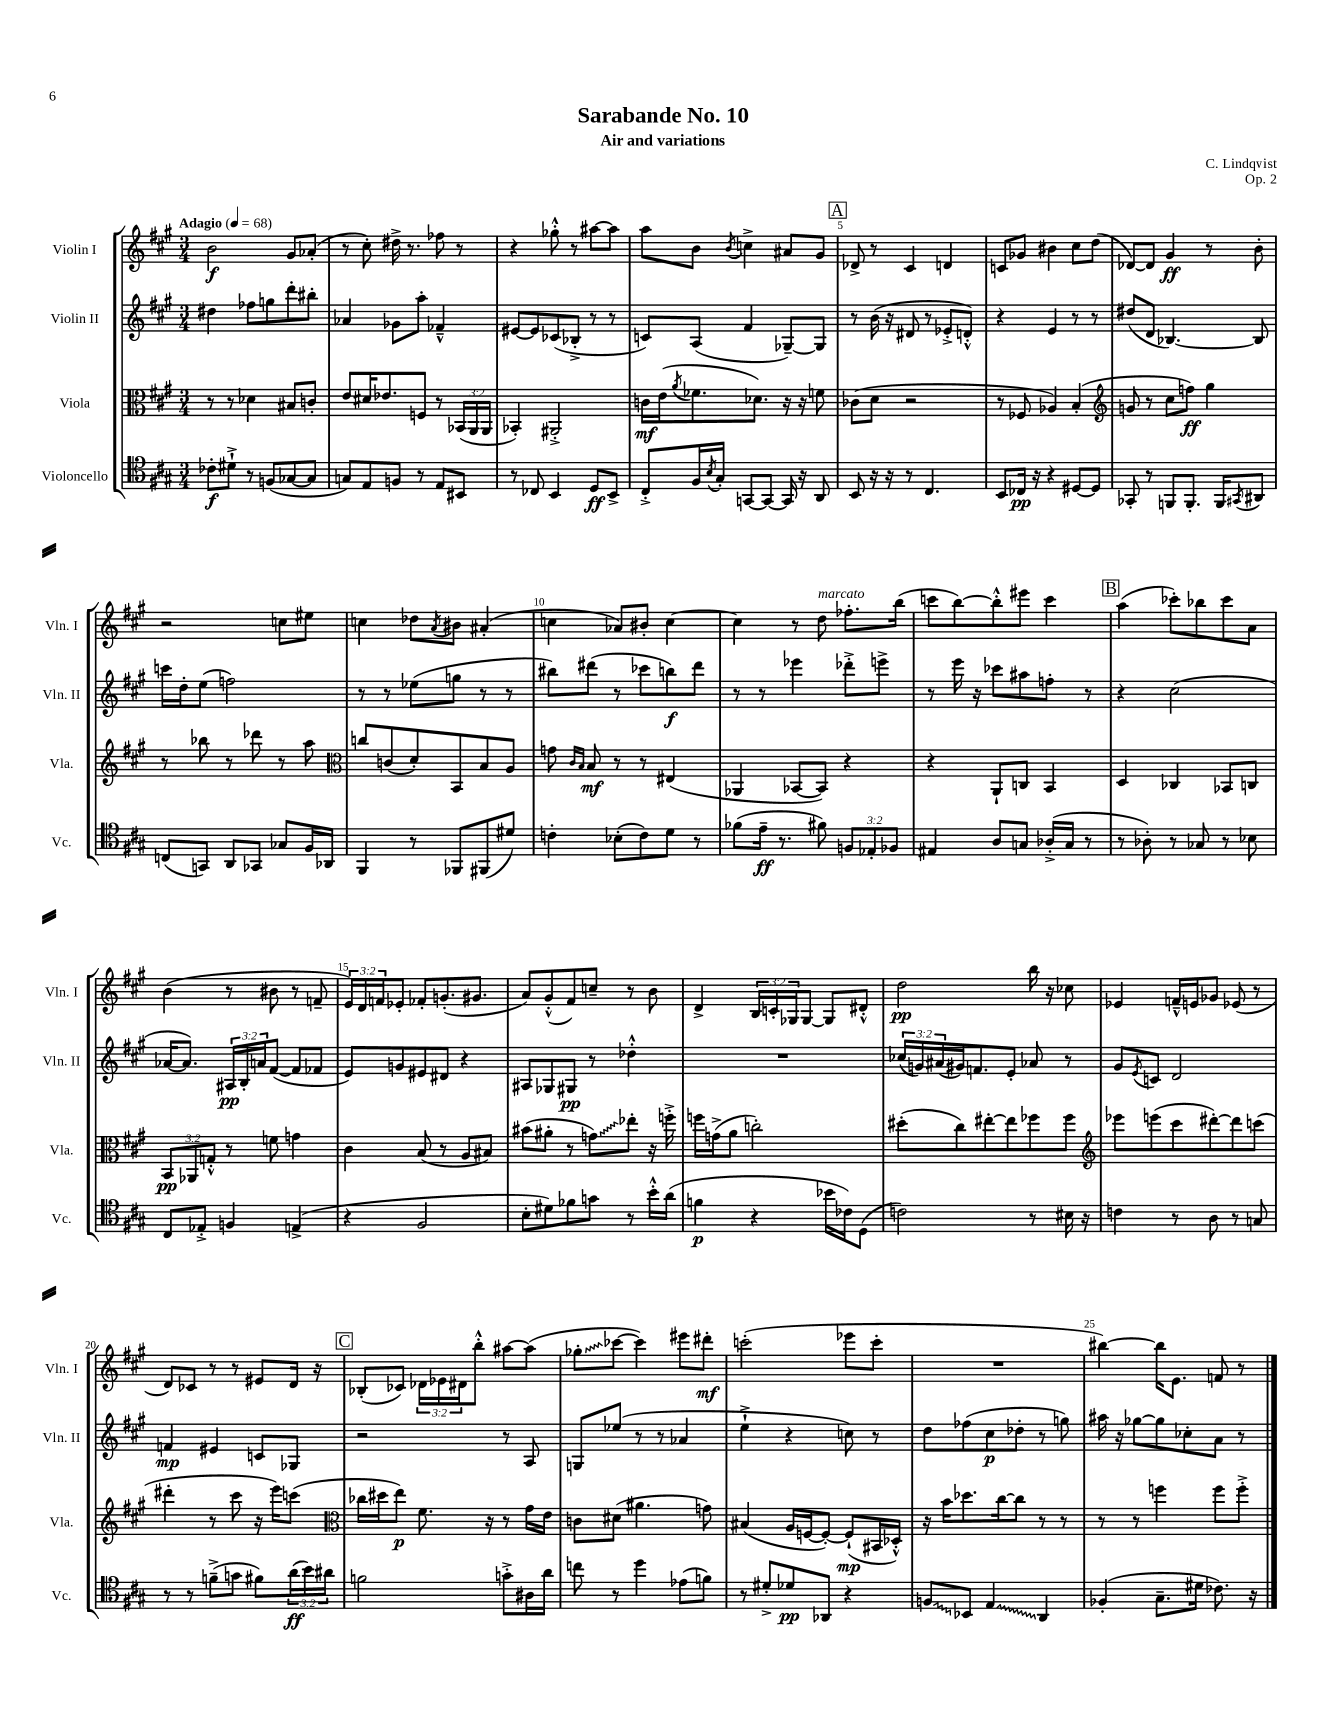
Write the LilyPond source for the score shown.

\header { title = "Sarabande No. 10" composer = "C. Lindqvist" subtitle = "Air and variations" opus = "Op. 2" }
<<
\new StaffGroup <<
\new Staff = "s0" \with { instrumentName = "Violin I" shortInstrumentName = "Vln. I" } {
    \clef treble \key a \major \numericTimeSignature \time 3/4 \override Staff.TupletNumber.text = #tuplet-number::calc-fraction-text \tempo "Adagio" 4 = 68
    b'2\f gis'8 aes'8-.( |
    r8 cis''8-.) dis''16-> r8. fes''8 r8 |
    r4 ges''8-.-^ r8 ais''8~ ais''8 |
    a''8 b'8 \acciaccatura { b'8 } c''4-> ais'8 gis'8 |
    \mark \markup { \box "A" } des'8-> r8 cis'4 d'4 |
    c'8 ges'8 bis'4 cis''8 d''8( |
    des'8~) des'8 gis'4\ff r8 b'8-. |
    r2 c''8 eis''8 |
    c''4 des''8 \acciaccatura { a'8 } bis'8 ais'4-.( |
    c''4 aes'8) bis'8-. c''4~ |
    c''4 r8 d''8^\markup { \italic "marcato" } fes''8.-. b''16( |
    c'''8 b''8~) b''8-.-^ eis'''8 c'''4 |
    \mark \markup { \box "B" } a''4( ces'''8-.) bes''8 ces'''8 a'8 |
    b'4( r8 bis'8 r8 f'8-- |
    \tuplet 3/2 { e'16) d'16 f'16 } ees'8-. fes'8-. g'8.-.( gis'8. |
    a'8) gis'8-.-^( fis'8) c''8-- r8 b'8 |
    d'4-> \tuplet 3/2 { b16 c'16-. ges16 } ges8~ ges8 dis'8-.-^ |
    d''2\pp b''16 r16 ces''8 |
    ees'4 f'16---^ e'16 ges'8 ees'8( r8 |
    d'8) ces'8 r8 r8 eis'8 d'16 r16 |
    \mark \markup { \box "C" } bes8-.( ces'8) \tuplet 3/2 { des'16 ees'16 dis'16 } b''8-.-^ ais''8~ ais''8( |
    \once \override Glissando.style = #'zigzag ges''8-.\glissando ces'''8~ ces'''4) eis'''8 dis'''8-.\mf |
    c'''2-.( ees'''8 c'''8-. |
    R2. |
    bis''4~) bis''16 e'8. f'8 r8 \bar "|." |
}
\new Staff = "s1" \with { instrumentName = "Violin II" shortInstrumentName = "Vln. II" } {
    \clef treble \key a \major \numericTimeSignature \time 3/4 \override Staff.TupletNumber.text = #tuplet-number::calc-fraction-text
    dis''4 fes''8 g''8 d'''8-. bis''8-. |
    aes'4 ges'8 a''8-. fes'4---^ |
    eis'8~ eis'8 ces'8( bes8-.-> r8 r8 |
    c'8) a8( fis'4 ges8~--) ges8 |
    \mark \markup { \box "A" } r8 b'16( r16 dis'8 r8 ees'8-.-> d'8-.-^) |
    r4 e'4 r8 r8 |
    dis''8( d'8 bes4.~) bes8 |
    c'''16 d''16-. e''8( f''2) |
    r8 r8 ees''8( g''8 r8 r8 |
    bis''8) dis'''8( r8 ces'''8 b''8\f) dis'''8 |
    r8 r8 ees'''4 des'''8-.-> e'''8-> |
    r8 e'''16 r16 ces'''8 ais''8 f''8-. r8 |
    \mark \markup { \box "B" } r4 cis''2( |
    aes'16~ aes'8.) \tuplet 3/2 { ais16\pp b16-. a'16 } fis'8~( fis'8 fes'8 |
    e'8) g'8 eis'8 dis'8 r4 |
    ais8 ges8 gis8\pp r8 des''4-.-^ |
    R2. |
    \tuplet 3/2 { ces''16( g'16) ais'16( } gis'16) f'8. e'8-. aes'8 r8 |
    gis'8 \acciaccatura { e'8 } c'8 d'2 |
    f'4\mp eis'4 c'8 ges8 |
    \mark \markup { \box "C" } r2 r8 a8 |
    g8 ees''8( r8 r8 aes'4 |
    e''4-!-> r4 c''8) r8 |
    d''8 fes''8( cis''8\p des''8-. r8 g''8) |
    ais''16 r16 ges''8~ ges''8 ces''8-. a'8 r8 \bar "|." |
}
\new Staff = "s2" \with { instrumentName = "Viola" shortInstrumentName = "Vla." } {
    \clef alto \key a \major \numericTimeSignature \time 3/4 \override Staff.TupletNumber.text = #tuplet-number::calc-fraction-text
    r8 r8 des'4 bis8 c'8-. |
    e'8 dis'16 ees'8. f8 r8 \tuplet 3/2 { bes,16( a,16 a,16 } |
    bes,4-.) ais,2-.-> |
    c'16\mf e'16( \acciaccatura { a'8 } fes'8. des'8.) r16 r16 f'8 |
    \mark \markup { \box "A" } ces'8( d'8 r2 |
    r8 fes8 aes4) b4-.( |
    \clef treble g'8 r8 cis''8 f''8\ff) gis''4 |
    r8 bes''8 r8 des'''8 r8 a''8 |
    \clef alto c''8 c'8( d'8-.) b,8 b8 a8 |
    g'8 \grace { cis'16 b16 } b8\mf r8 r8 eis4( |
    aes,4 bes,8~ bes,8) r4 |
    r4 a,8-! c8 b,4 |
    \mark \markup { \box "B" } d4 ces4 bes,8 c8 |
    \tuplet 3/2 { b,8\pp aes,8 g8-.-^ } r8 f'8 g'4 |
    cis'4 b8( r8 a8 bis8) |
    bis'8( ais'8-. r8 \once \override Glissando.style = #'zigzag g'8\glissando) ees''8-. r16 f''16-.-> |
    f''16 g'16->( a'8 c''2-.) |
    dis''8-.( cis''8) eis''8~-. eis''8 fes''8 fes''8 |
    \clef treble ees'''8 e'''8( cis'''8 dis'''8~-.) dis'''8 c'''8( |
    dis'''4-. r8 cis'''8 r16 e'''16) c'''8( |
    \mark \markup { \box "C" } \clef alto ces''16 dis''16 e''8\p) fis'8. r16 r8 gis'16 e'16 |
    c'8 dis'8( ais'4. g'8) |
    bis4( a16 f16~ f8~-.) f8-!\mp( bis,16 des16-.-^) |
    r16 b'16 des''8. cis''16~ cis''8 r8 r8 |
    r8 r8 f''4 f''8 f''8-.-> \bar "|." |
}
\new Staff = "s3" \with { instrumentName = "Violoncello" shortInstrumentName = "Vc." } {
    \clef tenor \key a \major \numericTimeSignature \time 3/4 \override Staff.TupletNumber.text = #tuplet-number::calc-fraction-text
    ces'8-.\f dis'8-!-> r8 f8( ges8~ ges8 |
    g8) e8 f8 r8 e8 bis,8 |
    r8 ces8 b,4 d8\ff b,8-> |
    cis8-.-> fis16 \acciaccatura { b8 } gis16-. g,8~ g,8~ g,16 r16 a,8 |
    \mark \markup { \box "A" } b,8 r16 r16 r8 cis4. |
    b,8 ces16\pp r16 r4 dis8~ dis8 |
    ges,8-. r8 f,8 f,8.-. f,16 \acciaccatura { gis,8 } ais,8 |
    c8( g,8) a,8 ges,8 ges8 fis16 aes,16 |
    fis,4 r8 fes,8 fis,8( dis'8) |
    c'4-. bes8-.( c'8) d'8 r8 |
    fes'8( e'16--\ff r8. fis'8) \tuplet 3/2 { f8 ees8-. fes8 } |
    eis4 a8 g8 aes16-.->( g16 r8 |
    \mark \markup { \box "B" } r8 aes8-.) r8 ges8 r8 bes8 |
    cis8 ees8-.-> f4 e4->( |
    r4 fis2 |
    b8-. dis'8) fes'8 g'8 r8 b'16-.-^ a'16( |
    f'4\p r4 bes'16 ces'16) d8( |
    c'2) r8 bis16 r16 |
    c'4 r8 a8 r8 g8 |
    r8 r8 f'8--->( g'8 fis'8) \tuplet 3/2 { a'16\ff( b'16) ais'16 } |
    \mark \markup { \box "C" } f'2 g'8-.-> ais16 a'16 |
    c''8 r8 d''4 ees'8( f'8) |
    r8 dis'8-.-> des'8\pp aes,8 r4 |
    \once \override Glissando.style = #'zigzag f8\glissando bes,8 \once \override Glissando.style = #'zigzag e4\glissando a,4 |
    fes4-.( gis8.-- dis'16 ces'8.) r16 \bar "|." |
}
>>
>>
\layout { \context { \Score \override BarNumber.break-visibility = ##(#f #t #t) barNumberVisibility = #(every-nth-bar-number-visible 5) } }
